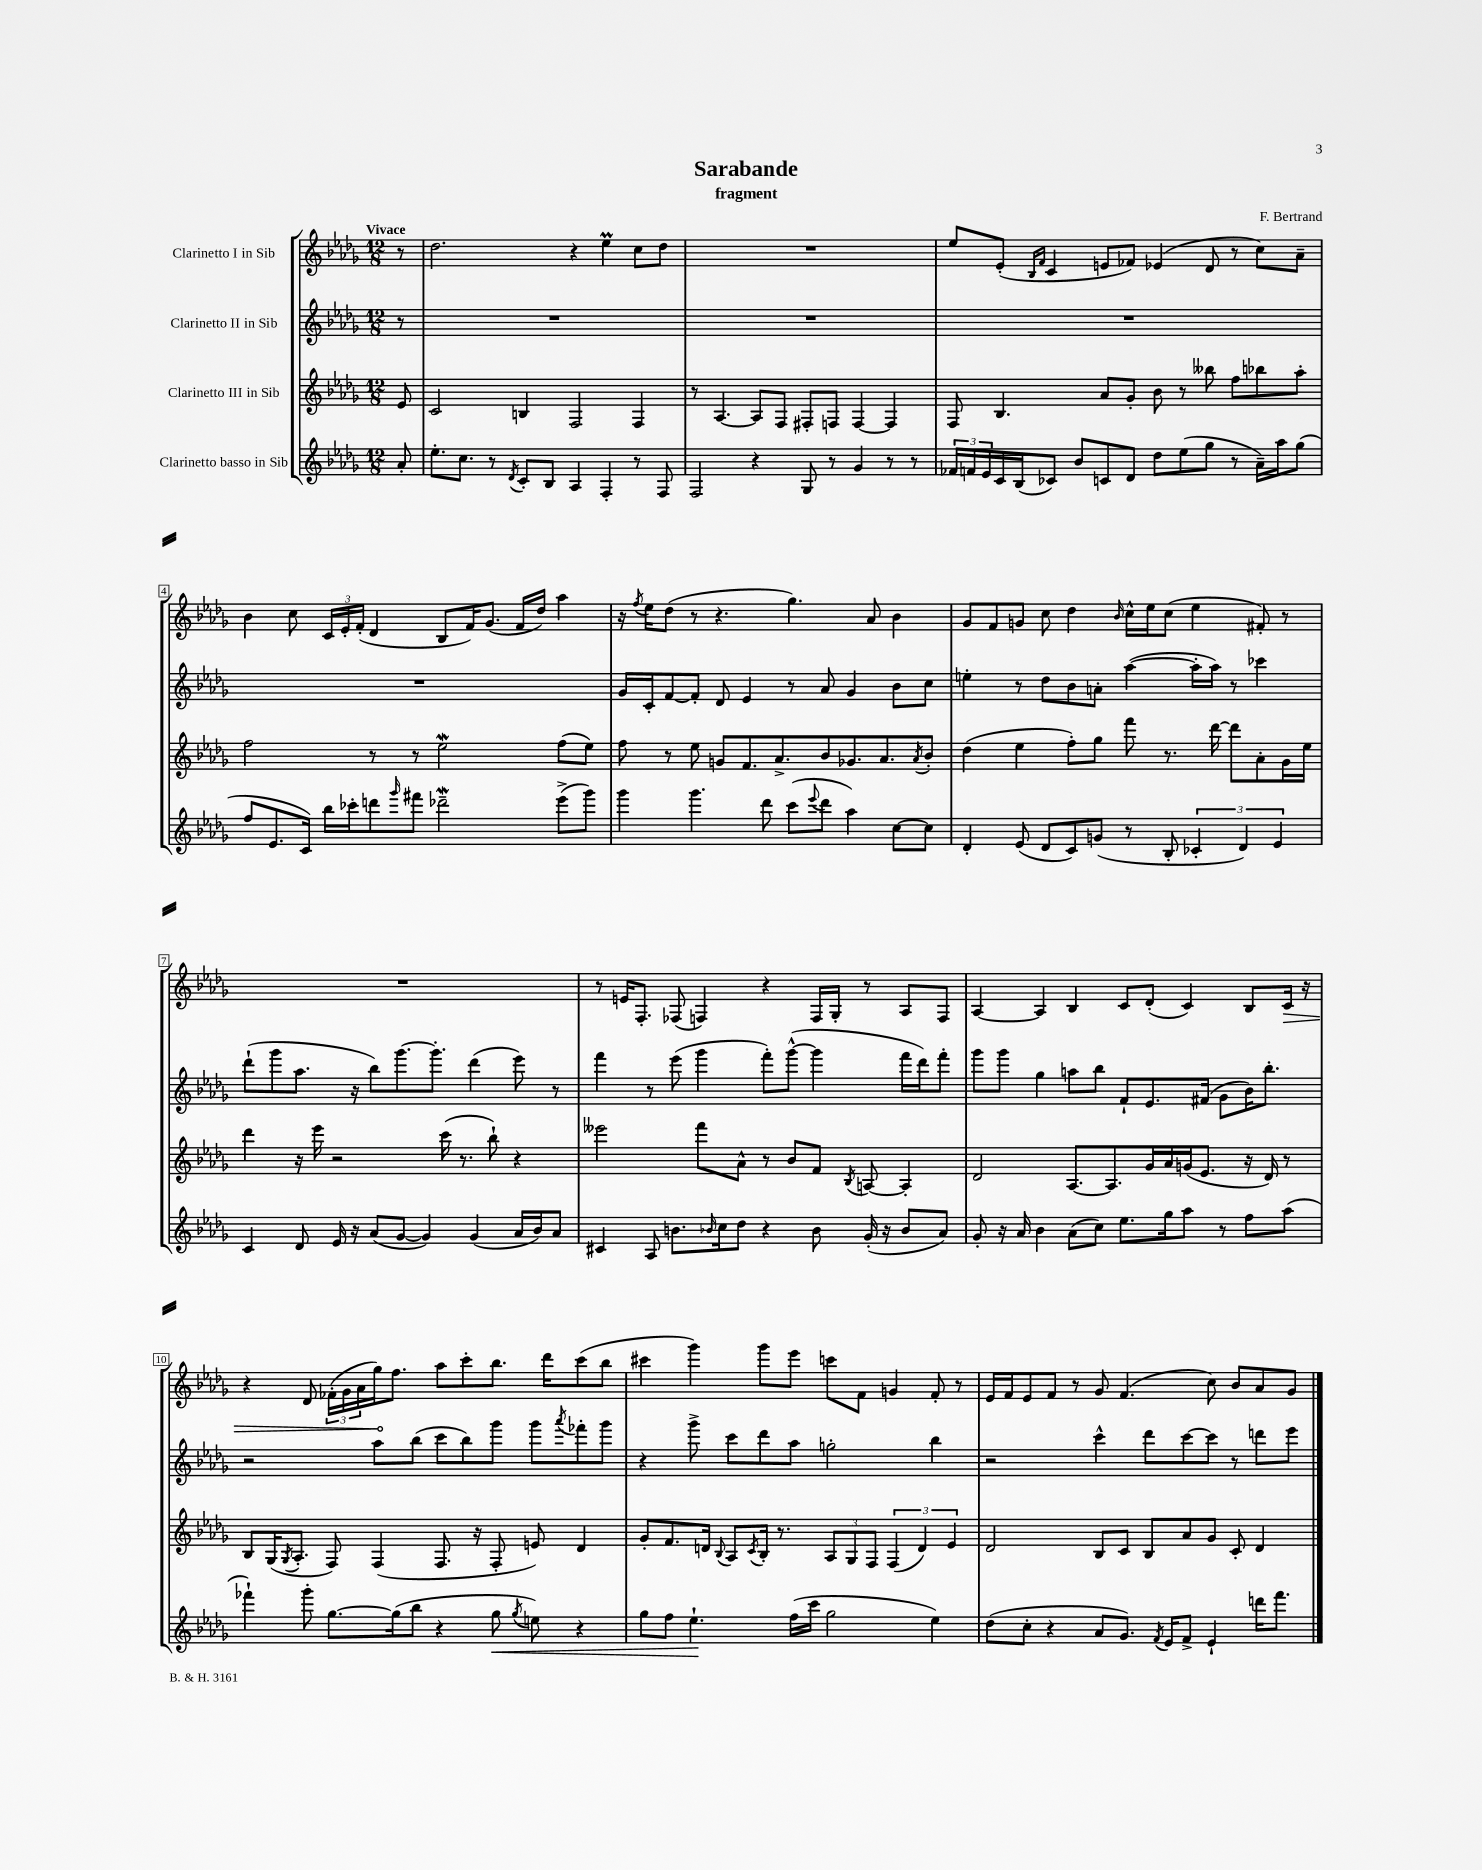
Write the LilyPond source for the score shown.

\header { title = "Sarabande" composer = "F. Bertrand" subtitle = "fragment" }
<<
\new StaffGroup <<
\new Staff = "s0" \with { instrumentName = "Clarinetto I in Sib" } {
    \clef treble \key des \major \numericTimeSignature \time 12/8 \partial 8 \tempo "Vivace"
    r8 |
    des''2. r4 ees''4\prall c''8 des''8 |
    R1. |
    ees''8 ees'8-.( \grace { bes16 f'16 } c'4 e'8 fes'8) ees'4( des'8 r8 c''8) aes'8-- |
    bes'4 c''8 \tuplet 3/2 { c'16 ees'16-. f'16-.( } des'4 bes8 f'16) ges'8.( f'16 des''16) aes''4 |
    r16 \acciaccatura { f''8 } ees''16 des''8( r8 r4. ges''4.) aes'8 bes'4 |
    ges'8 f'8 g'8 c''8 des''4 \grace { bes'16 } c''16-^ ees''16 c''8( ees''4 fis'8-.) r8 |
    R1. |
    r8 e'16 f8.-. fes8( f4) r4 f16 ges16-. r8 aes8 f8 |
    aes4~ aes4 bes4 c'8 des'8-.( c'4) bes8 \once \override Hairpin.circled-tip = ##t c'16\> r16 |
    r4 des'8 \tuplet 3/2 { fes'16-.( ges'16 aes'16 } ges''16\!) f''8. aes''8 c'''8-. bes''8. des'''16 c'''8( bes''8 |
    cis'''4 ges'''4) ges'''8 ees'''8 c'''8 f'8 g'4 f'8-. r8 |
    ees'16 f'16 ees'8 f'8 r8 ges'8 f'4.( c''8) bes'8 aes'8 ges'8 \bar "|." |
}
\new Staff = "s1" \with { instrumentName = "Clarinetto II in Sib" } {
    \clef treble \key des \major \numericTimeSignature \time 12/8 \partial 8
    r8 |
    R1. |
    R1. |
    R1. |
    R1. |
    ges'16 c'16-. f'8~ f'8-. des'8 ees'4 r8 aes'8 ges'4 bes'8 c''8 |
    e''4-. r8 des''8 bes'8 a'8-. aes''4~( aes''16-. aes''16) r8 ces'''4 |
    des'''8-!( ges'''8 aes''8. r16 bes''8) ges'''8.~ ges'''8.-. des'''4( ees'''8) r8 |
    f'''4 r8 ees'''8( ges'''4 f'''8-.) ges'''8~-^( ges'''4 f'''16 des'''16) f'''8-. |
    ges'''8 ges'''8 ges''4 a''8 bes''8 f'8-! ees'8. fis'16( ges'8 bes'16) bes''8.-. |
    r2 aes''8 bes''8( c'''8 bes''8) ges'''8 ges'''8 \acciaccatura { aes'''8 } fes'''8-. ges'''8 |
    r4 ges'''8-> c'''8 des'''8 aes''8 g''2-. bes''4 |
    r2 c'''4-^ des'''8 c'''8~ c'''8 r8 d'''8 ees'''8 \bar "|." |
}
\new Staff = "s2" \with { instrumentName = "Clarinetto III in Sib" } {
    \clef treble \key des \major \numericTimeSignature \time 12/8 \partial 8
    ees'8 |
    c'2 b4 f2 f4 |
    r8 aes4.~ aes8 f8 fis8-. f8 f4~ f4 |
    f8 bes4. aes'8 ges'8-. bes'8 r8 beses''8 f''8 bes''8 aes''8-. |
    f''2 r8 r8 ees''2\mordent f''8( ees''8) |
    f''8 r8 ees''8 g'8 f'8. aes'8.-> bes'8 ges'8. aes'8. \acciaccatura { aes'8 } bes'8-. |
    des''4( ees''4 f''8-.) ges''8 f'''8 r8. des'''16~ des'''8 aes'8-. ges'16 ees''16 |
    des'''4 r16 ees'''16 r2 c'''16( r8. bes''8-!) r4 |
    eeses'''2 f'''8 aes'8-^ r8 bes'8 f'8 \acciaccatura { bes8 } a8~ a4-. |
    des'2 aes8.~ aes8. ges'16 aes'16 g'16( ees'8. r16 des'16) r8 |
    bes8 ges16( \acciaccatura { ges8 } aes8.-. f8) f4( f8. r16 f8-. e'8) des'4 |
    ges'8-. f'8. d'16 \appoggiatura { bes8 } aes8 \acciaccatura { c'8 } bes16-. r8. \tuplet 3/2 { aes8 ges8 f8 } \tuplet 3/2 { f4( d'4) ees'4 } |
    des'2 bes8 c'8 bes8 aes'8 ges'8 c'8-. des'4 \bar "|." |
}
\new Staff = "s3" \with { instrumentName = "Clarinetto basso in Sib" } {
    \clef treble \key des \major \numericTimeSignature \time 12/8 \partial 8
    aes'8-. |
    ees''8.-. c''8. r8 \acciaccatura { des'8 } c'8-. bes8 aes4 f4-. r8 f8 |
    f2 r4 ges8 r8 ges'4 r8 r8 |
    \tuplet 3/2 { fes'16 f'16 ees'16 } c'16 bes16( ces'8) bes'8 c'8 des'8 des''8 ees''8( ges''8 r8 aes'16--) aes''16 ges''8( |
    f''8 ees'8. c'16) bes''16 ces'''16-. d'''8 \grace { ges'''16 } fis'''8 des'''2--\mordent ees'''8->( ges'''8) |
    ges'''4 ges'''4. des'''8 c'''8( \appoggiatura { ees'''8 } des'''8 aes''4) c''8~ c''8 |
    des'4-. ees'8( des'8 c'8) g'8( r8 bes8-. \tuplet 3/2 { ces'4-. des'4) ees'4 } |
    c'4 des'8 ees'16 r16 aes'8( ges'8~ ges'4) ges'4( aes'16 bes'16) aes'8 |
    cis'4 aes8 b'8. \grace { bes'16 } c''16 des''8 r4 bes'8 ges'16-.( r16 bes'8 aes'8) |
    ges'8-. r16 aes'16 bes'4 aes'8( c''8) ees''8. ges''16 aes''8 r8 f''8 aes''8( |
    fes'''4-!) ges'''8-. ges''8.~ ges''16( bes''8 r4 ges''8\< \acciaccatura { ges''8 } e''8) r4 |
    ges''8 f''8 ees''4.-!\! f''16( c'''16 ges''2 ees''4) |
    des''8( c''8-. r4 aes'8 ges'8.) \acciaccatura { f'8 } ees'16 f'8-> ees'4-! d'''16 f'''8. \bar "|." |
}
>>
>>
\layout { \context { \Score \override BarNumber.stencil = #(make-stencil-boxer 0.1 0.3 ly:text-interface::print) } }
